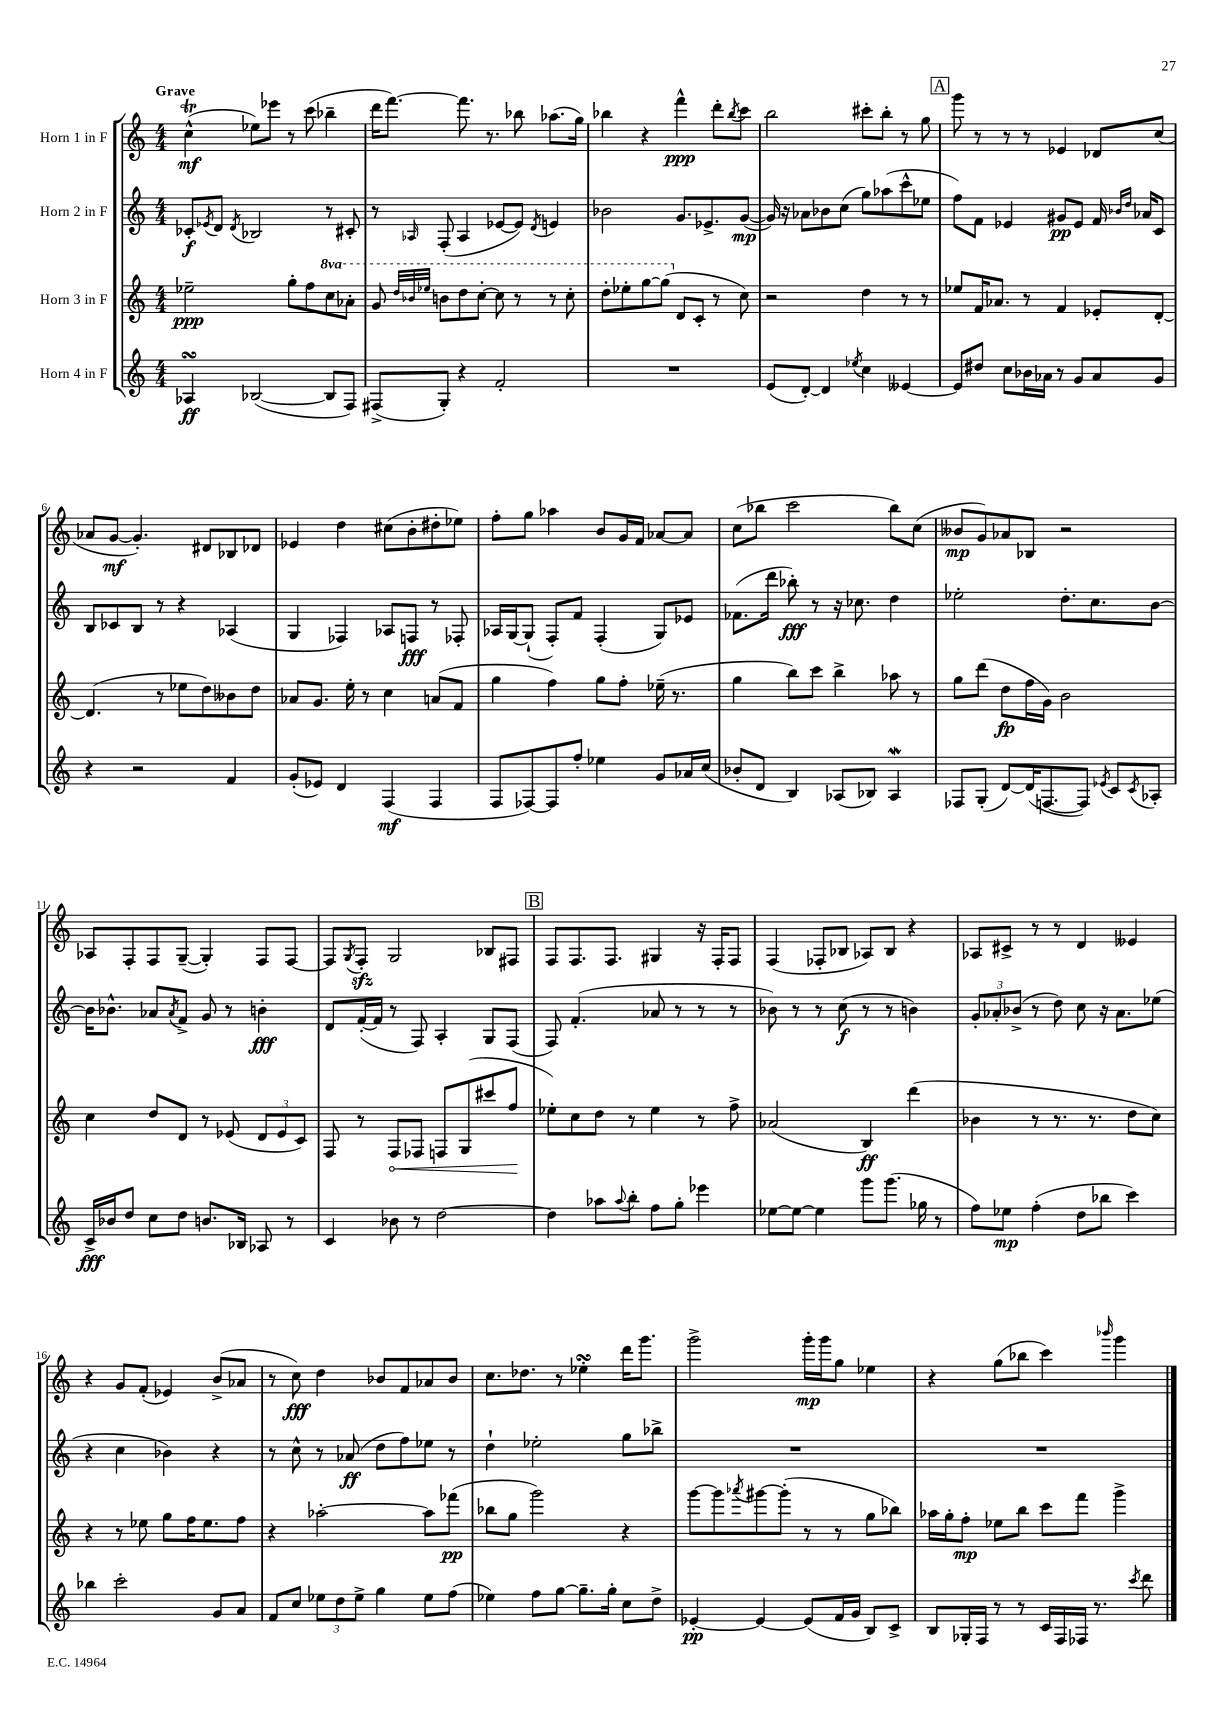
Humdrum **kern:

**kern	**dynam	**kern	**dynam	**kern	**dynam	**kern	**dynam
*part4	*part4	*part3	*part3	*part2	*part2	*part1	*part1
*staff4	*staff4	*staff3	*staff3	*staff2	*staff2	*staff1	*staff1
*I"Horn 4 in F	*	*I"Horn 3 in F	*	*I"Horn 2 in F	*	*I"Horn 1 in F	*
*clefG2	*	*clefG2	*	*clefG2	*	*clefG2	*
*k[]	*	*k[]	*	*k[]	*	*k[]	*
*M4/4	*	*M4/4	*	*M4/4	*	*M4/4	*
=1	=1	=1	=1	=1	=1	=1	=1
!	!	!	!	!	!	!LO:TX:a:B:t=Grave	!
4A-XsSSs/	ff	2ee-X~\	ppp	8c-X'/L	f	(4ccT^^\	mf
.	.	.	.	8qe-X/	.	.	.
.	.	.	.	8d/J	.	.	.
.	.	.	.	8qd/	.	.	.
([2B-X/	.	.	.	2B-X/	.	8ee-X\L)	.
.	.	.	.	.	.	8eee-X\J	.
.	.	8gg'\L	.	.	.	8r	.
.	.	8ff\	.	.	.	(8ccc\	.
*	*	*8va	*	*	*	*	*
8B-/L]	.	8ccc\	.	8r	.	4bb-X~\	.
8F/J)	.	8aa-X'\J	.	8c#X'/	.	.	.
=2	=2	=2	=2	=2	=2	=2	=2
(8F#X^/L	.	8gg/	.	8r	.	16ddd\KL	.
.	.	.	.	.	.	[8.fff\J)	.
.	.	32qqddd/LLL	.	.	.	.	.
.	.	32qqbb-X/	.	.	.	.	.
.	.	32qqeee-X/JJJ	.	16qqA-X/	.	.	.
8G'/J)	.	8bbn\L	.	(8F'/	.	.	.
4r	.	8ddd\	.	4A-/	.	8.fff\]	.
.	.	[8ccc'\J	.	.	.	.	.
.	.	.	.	.	.	8.r	.
2f'/	.	8ccc\]	.	[8e-X/L	.	.	.
.	.	8r	.	8e-/J])	.	8bb-X\	.
.	.	.	.	8qd/	.	.	.
.	.	8r	.	4en/	.	(8.aa-X\L	.
.	.	8ccc'\	.	.	.	.	.
.	.	.	.	.	.	16gg\Jk)	.
=3	=3	=3	=3	=3	=3	=3	=3
1r	.	8ddd'\L	.	2b-X\	.	4bb-X\	.
.	.	8eee-X'\	.	.	.	.	.
.	.	[8ggg\	.	.	.	4r	.
.	.	(8ggg\J]	.	.	.	.	.
*	*	*X8va	*	*	*	*	*
.	.	8d/L	.	8.g/L	.	4fff^^\	ppp
.	.	8c'/J	.	.	.	.	.
.	.	.	.	8.e-X^/	.	.	.
.	.	8r	.	.	.	8ddd'\L	.
.	.	.	.	.	.	8qbb-/	.
.	.	8cc\)	.	([8g/J	mp	8ccc\J	.
=4	=4	=4	=4	=4	=4	=4	=4
(8e/L	.	2r	.	16g/])	.	2bb\	.
.	.	.	.	16r	.	.	.
[8d'/J)	.	.	.	8a-X\L	.	.	.
4d/]	.	.	.	8b-X\	.	.	.
.	.	.	.	(8cc\J	.	.	.
8qee-X/	.	.	.	.	.	.	.
4cc\	.	4dd\	.	8gg\L)	.	8ccc#X'\L	.
.	.	.	.	(8aa-X\	.	8bb'\J	.
[4e--X/	.	8r	.	8ccc^^\	.	8r	.
.	.	8r	.	8ee-X\J	.	8gg\	.
!!LO:REH:place=s1:t=A
=5	=5	=5	=5	=5	=5	=5	=5
8e--/L]	.	8ee-X/L	.	8ff\L)	.	8ggg\	.
8dd#X/J	.	16f/K	.	8f\J	.	8r	.
.	.	8.a-X/J	.	.	.	.	.
8cc\L	.	.	.	4e-X/	.	8r	.
16b-X\L	.	8r	.	.	.	8r	.
16a-X\JJ	.	.	.	.	.	.	.
8r	.	4f/	.	8g#X/L	pp	4e-X/	.
8g/L	.	.	.	8e-/J	.	.	.
8a-/	.	8e-X'/L	.	16f/	.	8d-X/L	.
.	.	.	.	16qqb-X/LL	.	.	.
.	.	.	.	16qqdd/JJ	.	.	.
.	.	.	.	16a-X/KL	.	.	.
8g/J	.	[8d'/J	.	8c/J	.	(8cc/J	.
!!LO:LB:g=z
=6	=6	=6	=6	=6	=6	=6	=6
4r	.	(4.d/]	.	8B/L	.	8a-X/L	.
.	.	.	.	8c-X/	.	[8g/J	mf
2r	.	.	.	8B/J	.	4.g'/])	.
.	.	8r	.	8r	.	.	.
.	.	8ee-X\L	.	4r	.	.	.
.	.	8dd\)	.	.	.	8d#X/L	.
4f/	.	8b--X\	.	(4A-X/	.	8B-X/	.
.	.	8dd\J	.	.	.	8d-X/J	.
=7	=7	=7	=7	=7	=7	=7	=7
(8g'/L	.	8a-X/L	.	4G/	.	4e-X/	.
8e-X/J)	.	8.g/J	.	.	.	.	.
4d/	.	.	.	4F-X/)	.	4dd\	.
.	.	16ee'\	.	.	.	.	.
.	.	8r	.	.	.	.	.
(4F/	mf	4cc\	.	8A-X/L	.	(8cc#X\L	.
.	.	.	.	8Fn/J	fff	8b'\	.
4F/	.	(8an/L	.	8r	.	8dd#X'\	.
.	.	8f/J	.	8F-X'/	.	8ee-X\J)	.
=8	=8	=8	=8	=8	=8	=8	=8
8F/L	.	4gg\	.	16A-X/LL	.	8ff'\L	.
.	.	.	.	[16G/J	.	.	.
[8F-X/)	.	.	.	(8G`/J]	.	8gg\J	.
8F-/]	.	4ff\)	.	8F'/L)	.	4aa-X\	.
8ff'/J	.	.	.	8f/J	.	.	.
4ee-X\	.	8gg\L	.	(4F'/	.	8b/L	.
.	.	8ff'\J	.	.	.	16g/L	.
.	.	.	.	.	.	16f/JJ	.
8g/L	.	(16ee-X~\	.	8G/L)	.	[8a-X/L	.
.	.	8.r	.	.	.	.	.
16a-X/L	.	.	.	8e-X/J	.	8a-/J]	.
(16cc/JJ	.	.	.	.	.	.	.
=9	=9	=9	=9	=9	=9	=9	=9
8b-X'/L	.	4gg\	.	(8.f-X\L	.	(8cc\L	.
8d/J	.	.	.	.	.	8bb-X\J	.
.	.	.	.	16ddd\Jk	.	.	.
4B/)	.	8bb\L)	.	8bb-X'\)	fff	2ccc\	.
.	.	8ccc\J	.	8r	.	.	.
(8A-X/L	.	4bb^\	.	16r	.	.	.
.	.	.	.	8.cc-X\	.	.	.
8B-X/J)	.	.	.	.	.	.	.
4A-w/	.	8aa-X\	.	4dd\	.	8bb-\L)	.
.	.	8r	.	.	.	(8cc\J	.
=10	=10	=10	=10	=10	=10	=10	=10
8F-X/L	.	8gg\L	.	2ee-X'\	.	8b--X/L	mp
(8G'/J	.	(8ddd\J	.	.	.	8g/)	.
[8d/L)	.	8dd\L	fp	.	.	8a-X/	.
(16d/K]	.	16ff\L	.	.	.	8B-X/J	.
[8.Fn/	.	16g\JJ)	.	.	.	.	.
.	.	2b\	.	8.dd'\L	.	2r	.
8F/J])	.	.	.	.	.	.	.
.	.	.	.	8.cc\	.	.	.
8qe-X/	.	.	.	.	.	.	.
8c/L	.	.	.	.	.	.	.
8qc/	.	.	.	.	.	.	.
8A-X'/J	.	.	.	[8b\J	.	.	.
!!LO:LB:g=z
=11	=11	=11	=11	=11	=11	=11	=11
16c^/LL	fff	4cc\	.	16b\KL]	.	8A-X/L	.
16b-X/J	.	.	.	8.b-X^^\J	.	.	.
8dd/J	.	.	.	.	.	8F'/	.
8cc\L	.	8dd/L	.	8a-X/L	.	8F/	.
.	.	.	.	8qa-/	.	.	.
8dd\J	.	8d/J	.	8f^/J	.	([8G~/J	.
8.bn/L	.	8r	.	8g/	.	4G'/])	.
.	.	(8e-X/	.	8r	.	.	.
16B-X/Jk	.	.	.	.	.	.	.
8A-X/	.	12d/L	.	4bn'\	fff	8F/L	.
.	.	12e-/	.	.	.	.	.
8r	.	.	.	.	.	[8F/J	.
.	.	12c/J)	.	.	.	.	.
=12	=12	=12	=12	=12	=12	=12	=12
4c/	.	8F/	.	8d/L	.	8F/L]	.
.	.	.	.	.	.	8qG/	.
.	.	8r	.	([16f'/L	.	8Fzz'/J	.
.	.	.	.	16f/JJ]	.	.	.
!	!	!	!LO:HP:b	!	!	!	!
8b-X\	.	8F/L	<	8r	.	2G/	.
8r	.	8F-X/J	.	8F/)	.	.	.
[2dd\	.	8Fn/L	.	4A'/	.	.	.
.	.	(8G/	.	.	.	.	.
.	.	8ccc#X/	.	8G/L	.	8B-X/L	.
.	.	8ff/J	.	(8F/J	.	8F#X/J	.
.	.	.	[	.	.	.	.
!!LO:REH:place=s1:t=B
=13	=13	=13	=13	=13	=13	=13	=13
4dd\]	.	8ee-X'\L)	.	8F/)	.	8F/L	.
.	.	8cc\	.	(4.f'/	.	8.F/	.
8aa-X\L	.	8dd\J	.	.	.	.	.
.	.	.	.	.	.	8.F/J	.
8qqaa-/	.	.	.	.	.	.	.
8bb'\J	.	8r	.	.	.	.	.
8ff\L	.	4ee-\	.	8a-X/	.	4G#X/	.
8gg'\J	.	.	.	8r	.	.	.
4eee-X\	.	8r	.	8r	.	16r	.
.	.	.	.	.	.	16F'/KL	.
.	.	8ff^\	.	8r	.	8F/J	.
=14	=14	=14	=14	=14	=14	=14	=14
[8ee-X\L	.	(2a-X/	.	8b-X\)	.	(4F/	.
8ee-\J_	.	.	.	8r	.	.	.
4ee-\]	.	.	.	8r	.	8F-X'/L	.
.	.	.	.	(8cc\	f	8B-X/J	.
8ggg\L	.	4B/)	ff	8r	.	8A-X/L)	.
(8.ggg\J	.	.	.	8r	.	8B-/J	.
.	.	(4ddd\	.	4bn\)	.	4r	.
16gg-X\	.	.	.	.	.	.	.
8r	.	.	.	.	.	.	.
=15	=15	=15	=15	=15	=15	=15	=15
8ff\L)	.	4b-X\	.	12g'/L	.	8A-X/L	.
.	.	.	.	12a-X'/	.	.	.
8ee-X\J	mp	.	.	.	.	8c#X^/J	.
.	.	.	.	(12b-X^/J	.	.	.
(4ff'\	.	8r	.	8r	.	8r	.
.	.	8.r	.	8dd\)	.	8r	.
8dd\L	.	.	.	8cc\	.	4d/	.
.	.	8.r	.	.	.	.	.
8bb-X\J	.	.	.	16r	.	.	.
.	.	.	.	8.a-\L	.	.	.
4ccc\)	.	8dd\L	.	.	.	4e--X/	.
.	.	8cc\J)	.	(8ee-X\J	.	.	.
!!LO:LB:g=z
=16	=16	=16	=16	=16	=16	=16	=16
4bb-X\	.	4r	.	4r	.	4r	.
2ccc'\	.	8r	.	4cc\	.	8g/L	.
.	.	8ee-X\	.	.	.	(8f'/J	.
.	.	8gg\L	.	4b-X\)	.	4e-X/)	.
.	.	16ff\K	.	.	.	.	.
.	.	8.ee-\	.	.	.	.	.
8g/L	.	.	.	4r	.	(8b^/L	.
8a/J	.	8ff\J	.	.	.	8a-X/J	.
=17	=17	=17	=17	=17	=17	=17	=17
8f/L	.	4r	.	8r	.	8r	.
8cc/J	.	.	.	8cc^^\	.	8cc\)	fff
12ee-X\L	.	[2aa-X'\	.	8r	.	4dd\	.
12dd\	.	.	.	.	.	.	.
.	.	.	.	(8a-X/	ff	.	.
12ee-^\J	.	.	.	.	.	.	.
4gg\	.	.	.	8dd\L	.	8b-X/L	.
.	.	.	.	8ff\)	.	8f/	.
8ee-\L	.	8aa-\L]	.	8ee-X\J	.	8a-X/	.
(8ff\J	.	(8fff-X\J	pp	8r	.	8b-/J	.
=18	=18	=18	=18	=18	=18	=18	=18
4ee-X\)	.	8bb-X\L	.	4dd`\	.	8.cc\L	.
.	.	8gg\J	.	.	.	.	.
.	.	.	.	.	.	8.dd-X\J	.
8ff\L	.	2ggg\)	.	2ee-X'\	.	.	.
[8gg\J	.	.	.	.	.	8r	.
8.gg~\L]	.	.	.	.	.	4ee-XsSSs'\	.
16gg'\Jk	.	.	.	.	.	.	.
8cc\L	.	4r	.	8gg\L	.	16ddd\KL	.
.	.	.	.	.	.	8.ggg\J	.
8dd^\J	.	.	.	8bb-X^\J	.	.	.
=19	=19	=19	=19	=19	=19	=19	=19
[4e-X'/	pp	[8ggg\L	.	1r	.	2ggg^\	.
.	.	8ggg\]	.	.	.	.	.
.	.	8qaaa-X/	.	.	.	.	.
4e-/_	.	[8ggg#X\	.	.	.	.	.
.	.	(8ggg#'\J]	.	.	.	.	.
(8e-/L]	.	8r	.	.	.	16ggg'\LL	mp
.	.	.	.	.	.	16ggg\J	.
16f/L	.	8r	.	.	.	8gg\J	.
16g/JJ	.	.	.	.	.	.	.
8B/L)	.	8gg\L	.	.	.	4ee-X\	.
8c^/J	.	8bb-X\J)	.	.	.	.	.
=20	=20	=20	=20	=20	=20	=20	=20
8B/L	.	16aa-X\LL	.	1r	.	4r	.
.	.	16gg'\J	.	.	.	.	.
16G-X'/L	.	8ff'\J	mp	.	.	.	.
16F/JJ	.	.	.	.	.	.	.
8r	.	8ee-X\L	.	.	.	(8gg\L	.
8r	.	8bb\J	.	.	.	8bb-X\J	.
16c/LL	.	8ccc\L	.	.	.	4ccc\)	.
16F/	.	.	.	.	.	.	.
16F-X/JJ	.	8fff\J	.	.	.	.	.
8.r	.	.	.	.	.	.	.
.	.	.	.	.	.	16qqbbb-X/	.
.	.	4ggg^\	.	.	.	4ggg\	.
8qccc/	.	.	.	.	.	.	.
8ddd\	.	.	.	.	.	.	.
==	==	==	==	==	==	==	==
*-	*-	*-	*-	*-	*-	*-	*-
